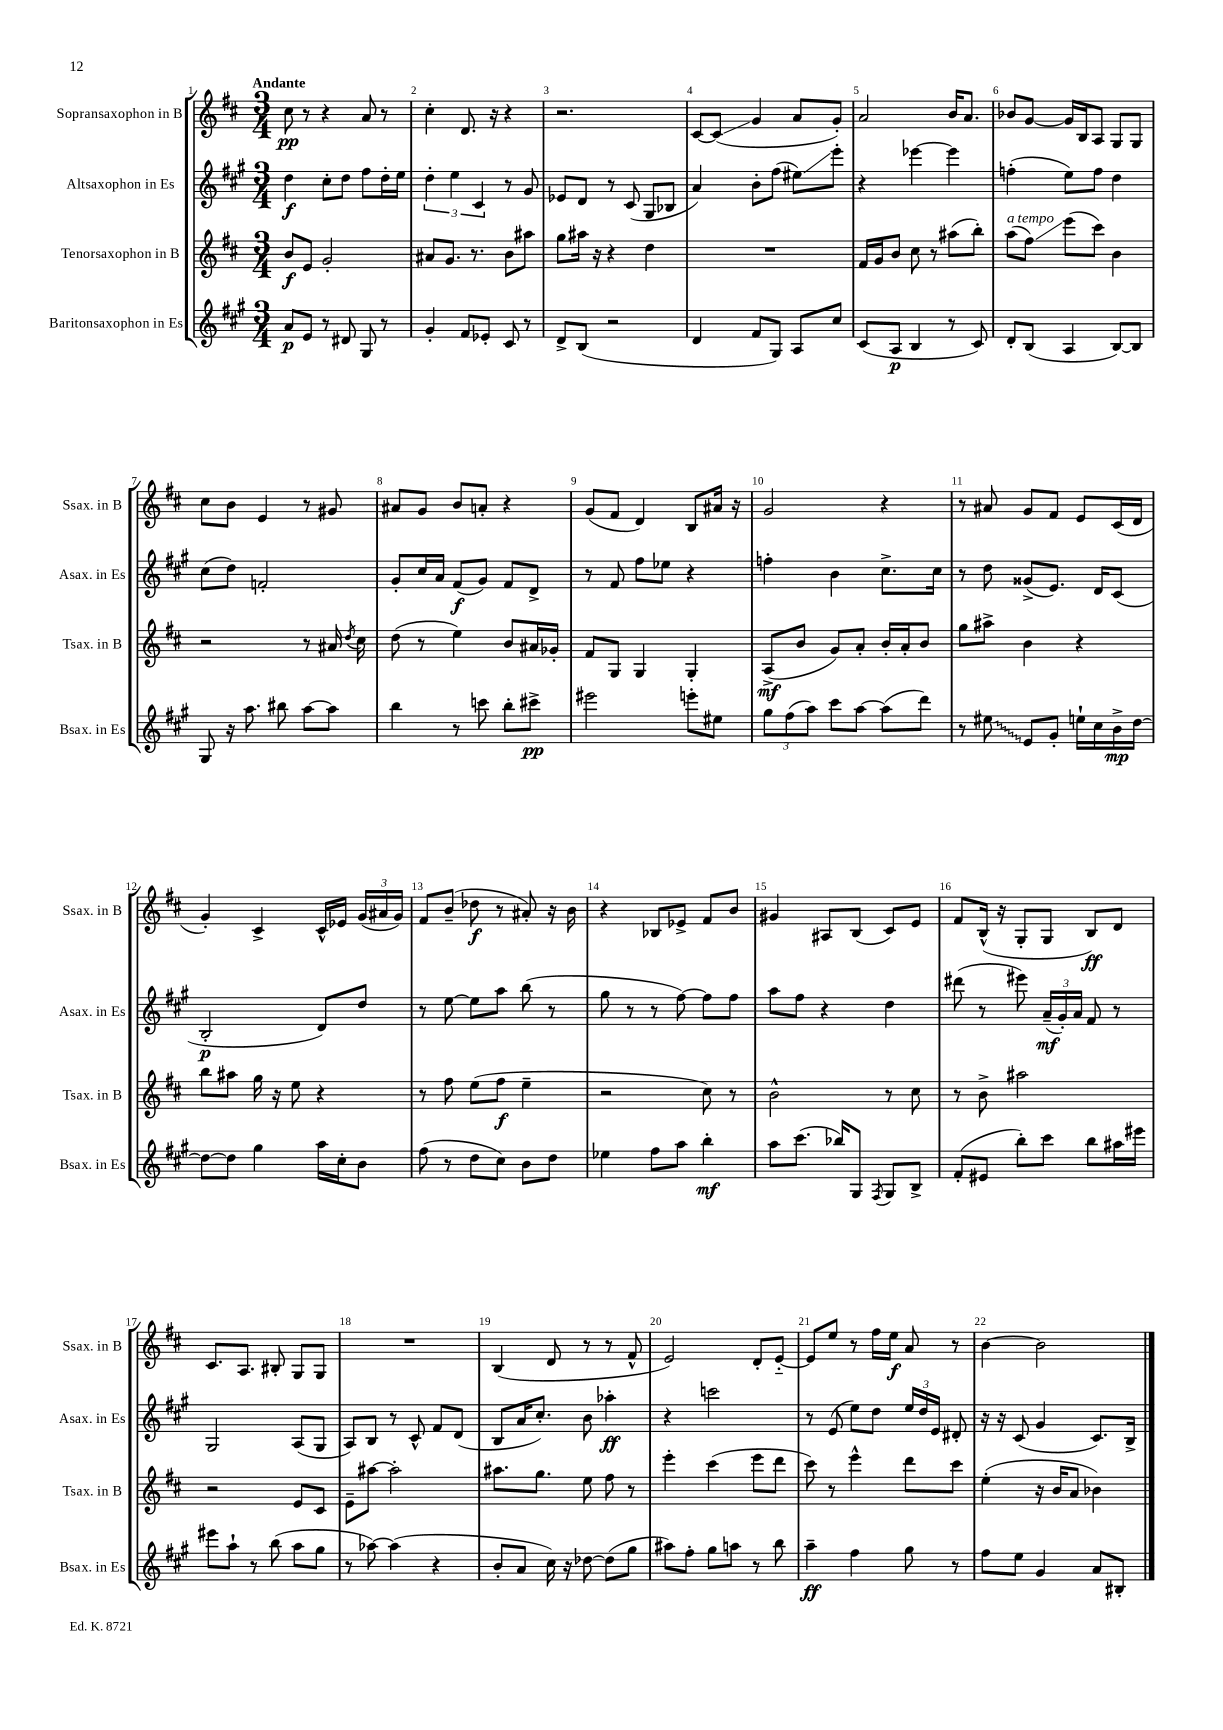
<<
\new StaffGroup <<
\new Staff = "s0" \with { instrumentName = "Sopransaxophon in B" shortInstrumentName = "Ssax. in B" } {
    \clef treble \key d \major \numericTimeSignature \time 3/4 \tempo "Andante"
    \autoBeamOff cis''8\pp r8 r4 a'8 r8 |
    cis''4-. d'8. r16 r4 |
    r2. |
    cis'8[~ cis'8]\glissando( g'4 a'8[ g'8]-.) |
    a'2 b'16[ a'8.] |
    bes'8[ g'8]~ g'16[ b16 a8] g8[ g8] |
    cis''8[ b'8] e'4 r8 gis'8 |
    ais'8[ g'8] b'8[ a'8]-. r4 |
    g'8[( fis'8] d'4) b8[ ais'16] r16 |
    g'2 r4 |
    r8 ais'8 g'8[ fis'8] e'8[ cis'16( d'16] |
    g'4-.) cis'4-> cis'16[-^ ees'16] \tuplet 3/2 { g'16[( ais'16 g'16]) } |
    fis'8[ b'8]--( des''8\f r8 ais'8-.) r16 b'16 |
    r4 bes8[ ees'8]-> fis'8[ b'8] |
    gis'4 ais8[ b8]( cis'8[) e'8] |
    fis'8[ b16]-^( r16 g8[-. g8] b8[\ff) d'8] |
    cis'8.[ a8.] bis8-. g8[ g8] |
    R2. |
    b4( d'8 r8 r8 fis'8-^ |
    e'2) d'8[-. e'8]~-_ |
    e'8[ e''8] r8 fis''16[ e''16]\f a'8 r8 |
    b'4~ b'2 \bar "|." |
}
\new Staff = "s1" \with { instrumentName = "Altsaxophon in Es" shortInstrumentName = "Asax. in Es" } {
    \clef treble \key a \major \numericTimeSignature \time 3/4
    \autoBeamOff d''4\f cis''8[-. d''8] fis''8[ d''16-. e''16] |
    \tuplet 3/2 { d''4-. e''4 cis'4 } r8 gis'8 |
    ees'8[ d'8] r8 cis'8( gis8[ bes8] |
    a'4) b'8[-. fis''8]( eis''8[\glissando) e'''8]-. |
    r4 ees'''4~ ees'''4 |
    f''4-.( e''8[) f''8] d''4 |
    cis''8[( d''8]) f'2-. |
    gis'8[-. cis''16 a'16] fis'8[\f( gis'8]) fis'8[ d'8]-> |
    r8 fis'8 fis''8[ ees''8] r4 |
    f''4-. b'4 cis''8.[-> cis''16] |
    r8 d''8 gisis'8[->( e'8.]) d'16[ cis'8]( |
    b2-.\p d'8[) d''8] |
    r8 e''8~ e''8[ a''8] b''8( r8 |
    gis''8 r8 r8 fis''8~) fis''8[ fis''8] |
    a''8[ fis''8] r4 d''4 |
    dis'''8( r8 eis'''8) \tuplet 3/2 { a'16[--\mf( gis'16-.) a'16] } fis'8 r8 |
    gis2 a8[( gis8] |
    a8[) b8] r8 cis'8-^ fis'8[ d'8]( |
    b8[ a'16 cis''8.]-.) b'8 aes''4-.\ff |
    r4 c'''2 |
    r8 e'8( e''8[) d''8] \tuplet 3/2 { e''16[ d''16 e'16] } dis'8-. |
    r16 r16 cis'8( gis'4 cis'8.[) b16]-> \bar "|." |
}
\new Staff = "s2" \with { instrumentName = "Tenorsaxophon in B" shortInstrumentName = "Tsax. in B" } {
    \clef treble \key d \major \numericTimeSignature \time 3/4
    \autoBeamOff b'8[\f e'8] g'2-. |
    ais'8[ g'8.] r8. b'8[ ais''8] |
    g''8[ ais''16] r16 r4 d''4 |
    R2. |
    fis'16[ g'16 b'8] cis''8 r8 ais''8[( b''8]-.) |
    a''8[^\markup { \italic "a tempo" }( fis''8]\glissando) e'''8[( cis'''8]) b'4 |
    r2 r8 ais'16 \acciaccatura { d''8 } cis''16 |
    d''8( r8 e''4) b'8[ ais'16 ges'16]-. |
    fis'8[ g8] g4 g4-. |
    a8[->\mf( b'8] g'8[) a'8]-. b'16[-. a'16-. b'8] |
    g''8[ ais''8]-> b'4 r4 |
    b''8[ ais''8] g''16 r16 e''8 r4 |
    r8 fis''8 e''8[( fis''8]\f e''4-- |
    r2 cis''8) r8 |
    b'2-^ r8 cis''8 |
    r8 b'8-> ais''2 |
    r2 e'8[ cis'8] |
    e'8[-- ais''8]~ ais''2-. |
    ais''8.[ g''8.] e''8 fis''8 r8 |
    e'''4-. cis'''4( e'''8[ d'''8] |
    cis'''8) r8 e'''4-^ d'''8[ cis'''8] |
    e''4-.( r16 b'16[ a'8] bes'4) \bar "|." |
}
\new Staff = "s3" \with { instrumentName = "Baritonsaxophon in Es" shortInstrumentName = "Bsax. in Es" } {
    \clef treble \key a \major \numericTimeSignature \time 3/4
    \autoBeamOff a'8[\p e'8] r8 dis'8 gis8 r8 |
    gis'4-. fis'8[ ees'8]-. cis'8 r8 |
    d'8[-> b8]( r2 |
    d'4 fis'8[ gis8]) a8[ cis''8] |
    cis'8[( a8]\p b4 r8 cis'8) |
    d'8[-. b8]( a4 b8[~) b8] |
    gis8 r16 a''8. bis''8 a''8[~ a''8] |
    b''4 r8 c'''8 b''8[-. cis'''8]->\pp |
    eis'''2 e'''8[-. eis''8] |
    \tuplet 3/2 { gis''8[ fis''8( a''8]) } cis'''8[ a''8]~ a''8[( d'''8]) |
    r8 \once \override Glissando.style = #'zigzag eis''8\glissando e'8[ gis'8]-. e''16[-! cis''16 b'16->\mp d''16]~ |
    d''8[~ d''8] gis''4 a''16[ cis''16-. b'8] |
    fis''8( r8 d''8[ cis''8]) b'8[ d''8] |
    ees''4 fis''8[ a''8] b''4-.\mf |
    a''8[ cis'''8.]( bes''16[) gis8] \acciaccatura { fis8 } gis8[ b8]-> |
    fis'8[-.( eis'8] b''8[-.) cis'''8] b''8[ ais''16 eis'''16] |
    eis'''8[ a''8]-! r8 b''8( a''8[ gis''8] |
    r8 aes''8~) aes''4( r4 |
    b'8[-. a'8] cis''16) r16 des''8~ des''8[( gis''8] |
    ais''8[) fis''8]-. gis''8[ a''8] r8 b''8 |
    a''4--\ff fis''4 gis''8 r8 |
    fis''8[ e''8] gis'4 a'8[ bis8]-. \bar "|." |
}
>>
>>
\layout { \context { \Score \override BarNumber.break-visibility = ##(#f #t #t) barNumberVisibility = #all-bar-numbers-visible } }
